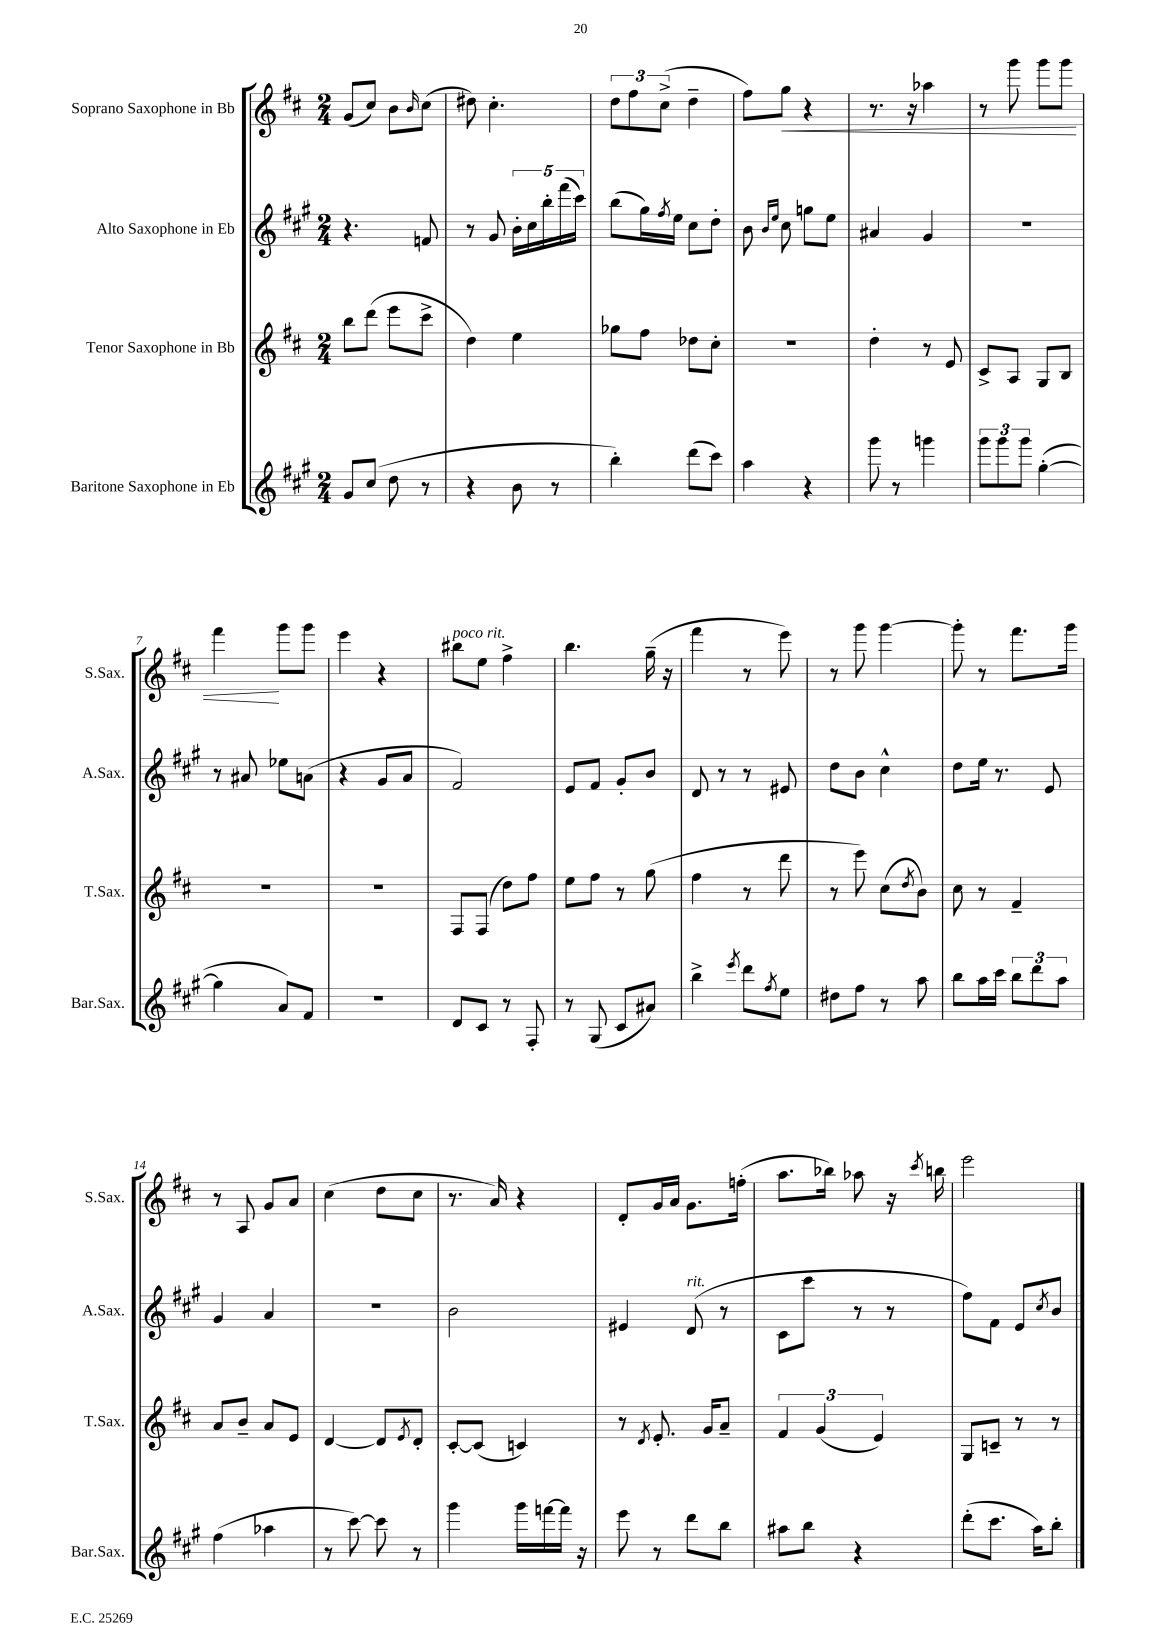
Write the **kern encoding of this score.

**kern	**kern	**kern	**kern
*staff4	*staff3	*staff2	*staff1
*clefG2	*clefG2	*clefG2	*clefG2
*k[f#c#g#]	*k[f#c#]	*k[f#c#g#]	*k[f#c#]
*M2/4	*M2/4	*M2/4	*M2/4
8g#	8bb	4.r	(8g
(8cc#	(8ddd	.	8cc#)
8dd	8eee	.	8b
.	.	.	16qqb
8r	8ccc#^	8f	(8cc#
=	=	=	=
4r	4dd)	8r	8dd#)
.	.	8g#	4.cc#'
8b	4ee	20b'	.
.	.	20cc#	.
.	.	20bb'	.
8r	.	.	.
.	.	(20fff#	.
.	.	20ccc#)	.
=	=	=	=
4bb')	8gg-	(8bb	12dd
.	.	.	12ff#
.	8ff#	16gg#)	.
.	.	.	(12cc#^
.	.	8qff#	.
.	.	16ee	.
(8ddd	8dd-	8cc#	4dd~
8ccc#)	8cc#'	8dd'	.
=	=	=	=
4aa	2r	8b	8ff#)
.	.	16qqb	.
.	.	16qqee	.
.	.	8cc#	8gg
4r	.	8gg	4r
.	.	8ee	.
=	=	=	=
8ggg#	4dd'	4a#	8.r
8r	.	.	.
.	.	.	16r
4ggg	8r	4g#	4aa-
.	8e	.	.
=	=	=	=
12ggg#	8c#^	2r	8r
12ggg#	.	.	.
.	8A	.	8ggg
12ggg#	.	.	.
([4gg#'	8G	.	8ggg
.	8B	.	8ggg
=	=	=	=
4gg#]	2r	8r	4fff#
.	.	8a#	.
8a)	.	8ee-	8ggg
8f#	.	(8a	8ggg
=	=	=	=
2r	2r	4r	4eee
.	.	8g#	4r
.	.	8a	.
=	=	=	=
8d	8F#	2f#)	8bb#
8c#	(8F#	.	8ee
8r	8dd)	.	4ff#^
8F#'	8ff#	.	.
=	=	=	=
8r	8ee	8e	4.bb
(8G#	8ff#	8f#	.
8c#	8r	8g#'	.
8a#)	(8gg	8b	(16gg~
.	.	.	16r
=	=	=	=
4bb^	4ff#	8d	4fff#
.	.	8r	.
8qeee	.	.	.
8ddd	8r	8r	8r
8qff#	.	.	.
8ee	8ddd	8e#	8eee)
=	=	=	=
8dd#	8r	8dd	8r
8ff#	8eee)	8b	8ggg
8r	(8cc#	4cc#^^	[4ggg
.	8qdd	.	.
8aa	8b)	.	.
=	=	=	=
8bb	8cc#	8dd	8ggg']
16aa	8r	16ee	8r
16ccc#	.	8.r	.
12bb	4f#~	.	8.fff#
12ddd	.	.	.
.	.	8e	.
12aa	.	.	.
.	.	.	16ggg
=	=	=	=
(4ff#	8a	4g#	8r
.	8b~	.	8A
4aa-	8a	4a	8g
.	8e	.	8a
=	=	=	=
8r	[4d	2r	(4cc#
[8ccc#)	.	.	.
8ccc#]	8d]	.	8dd
.	8qe	.	.
8r	8d'	.	8cc#
=	=	=	=
4ggg#	[8c#'	2b	8.r
.	(8c#]	.	.
.	.	.	16a)
16ggg#	4c)	.	4r
[16fff	.	.	.
16fff]	.	.	.
16r	.	.	.
=	=	=	=
8eee	8r	4e#	8d'
.	8qd	.	.
8r	8.e'	.	16g
.	.	.	16a
8ddd	.	(8d	8.g
.	16g	.	.
8bb	8a~	8r	.
.	.	.	(16ff'
=	=	=	=
8aa#	6f#	8c#	8.aa
8bb	.	8ccc#	.
.	(6g	.	.
.	.	.	16bb-)
4r	.	8r	8aa-
.	6e)	.	.
.	.	8r	16r
.	.	.	8qccc#
.	.	.	16bb
=	=	=	=
(8ddd'	8G	8ff#)	2eee
8.ccc#	8c~	8f#	.
.	8r	8e	.
16aa)	.	.	.
.	.	8qcc#	.
8bb'	8r	8b	.
==	==	==	==
*-	*-	*-	*-
